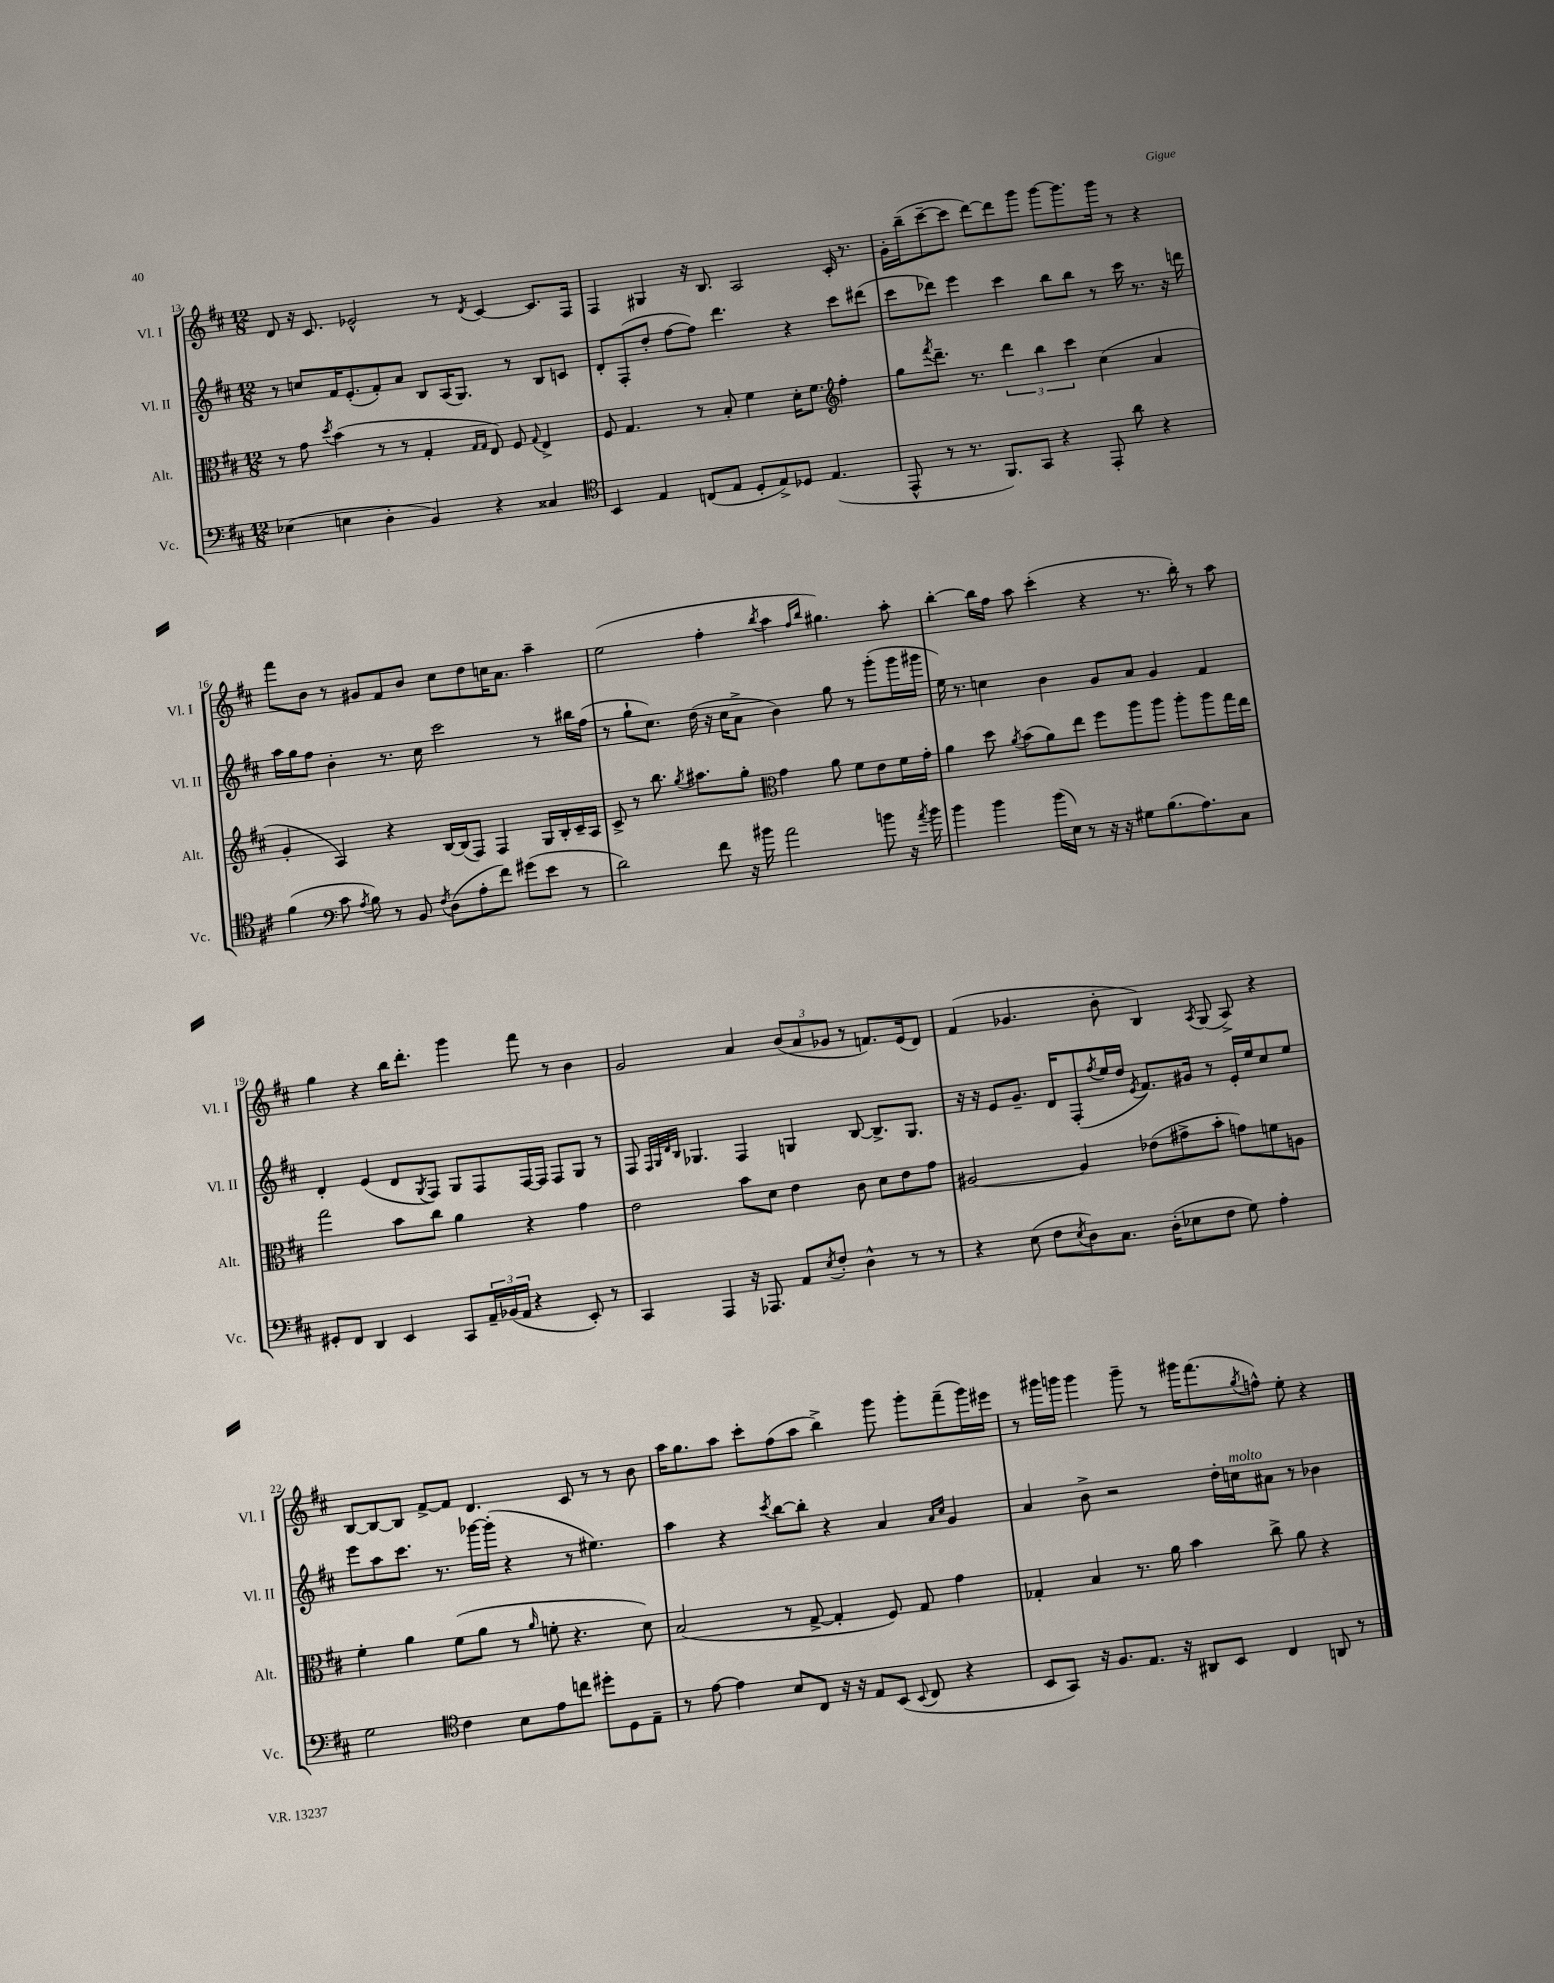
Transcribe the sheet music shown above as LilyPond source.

<<
\new StaffGroup <<
\new Staff = "s0" \with { instrumentName = "Vl. I" shortInstrumentName = "Vl. I" } {
    \clef treble \key d \major \numericTimeSignature \time 12/8
    d'8 r16 cis'8. ees'2-^ r8 \acciaccatura { d'8 } cis'4~ cis'8. fis16 |
    fis4 gis4 r16 b8. a2 cis'16-. r8. |
    g'16-. b''16--( cis'''8~-- cis'''8 d'''8~) d'''8 g'''8 g'''8~ g'''8. g'''16 r8 r4 |
    fis'''8 b'8 r8 gis'8 fis'8 b'8 cis''8 d''8 c''16 a'8. a''4-- |
    e''2( fis''4-. \acciaccatura { b''8 } a''4 \grace { fis''16 b''16 } gis''4.) a''8-. |
    b''4~-. b''16 fis''16 a''8 cis'''4-.( r4 r8. b''16-.) r8 a''8 |
    g''4 r4 b''16 d'''8.-. g'''4 fis'''8 r8 b'4 |
    g'2 a'4 \tuplet 3/2 { b'8( a'8 ges'8 } r8 f'8.) e'16( d'8) |
    fis'4( ges'4. b'8-. b4) \acciaccatura { a8 } g8( a8->) r4 |
    b8~ b8~ b8 fis'8~-> fis'8 d'4. cis'8 r8 r8 b'8 |
    a''16 g''8. a''8 cis'''8-. fis''8( a''8 b''4->) g'''8 g'''8-. fis'''8--( g'''16) eis'''16 |
    r8 gis'''16 g'''16 g'''4 g'''8-- r8 gis'''16 fis'''8.( \acciaccatura { g''8 } f''8-^) e''8-. r4 \bar "|." |
}
\new Staff = "s1" \with { instrumentName = "Vl. II" shortInstrumentName = "Vl. II" } {
    \clef treble \key d \major \numericTimeSignature \time 12/8
    r8 c''8 fis'16 e'8.-.( fis'8-.) a'8 b8 a16( g8.) r8 b8 c'8 |
    d'8-. fis8-.( d''8-. fis''8~ fis''8) d'''4. r4 cis'''8 dis'''8( |
    cis'''8 des'''8) e'''4 cis'''4 b''8 b''8 r8 cis'''16 r8. r16 d'''16 |
    a''16 g''16 fis''8 b'4-. r8. cis''16 cis'''2 r8 bis''16 fis''16( |
    r8 g''8-! cis''8.) d''16( r16 cis''16 a'8-> b'4) g''8 r8 g'''8-.( g'''16 gis'''16 |
    e''16) r8. c''4 b'4 g'8 a'8 g'4 fis'4 |
    d'4-. e'4( d'8 \acciaccatura { g8 } fis8) g8 fis8 fis16~ fis16 fis8 g8 r8 |
    fis8 \grace { fis32 g32 d'32 b32 } ges4. fis4 g4 b8~ b8.-> g8. |
    r16 r16 e'8 g'8.-- d'16 fis8-.( \acciaccatura { fis''8 } e''16 d''16 \acciaccatura { e'8 } fis'8.) gis'16 r8 e'16-. e''16 cis''8 e''8 |
    e'''8 a''8 cis'''8. r8. ges'''16~ ges'''16-.( r4 r8 eis''4.) |
    a''4 r4 \acciaccatura { cis'''8 } b''8~ b''8-. r4 a'4 \grace { a'16 cis''16 } g'4 |
    a'4 b'8-> r2 d''16-. c''16^\markup { \italic "molto" } ais'8 r8 bes'4 \bar "|." |
}
\new Staff = "s2" \with { instrumentName = "Alt." shortInstrumentName = "Alt." } {
    \clef alto \key d \major \numericTimeSignature \time 12/8
    r8 g'8 \acciaccatura { d''8 } b'4( r8 r8 g4-. \grace { g16 g16 } e8) fis8 \appoggiatura { g8 } e4-> |
    fis8 g4. r8 b8-. fis'4 d'16-. fis'8. \clef treble fis''4-. |
    g''8 \acciaccatura { fis'''8 } d'''8.-- r8. \tuplet 3/2 { d'''4 b''4 cis'''4 } cis''4( a'4 |
    g'4-. a4) r4 b16~ b16( fis8) fis4 g16 b16-. cis'16-- a16 |
    cis'8-> r8 b''8. \acciaccatura { g''8 } ais''8. g''8-. \clef alto g'4 a'8 fis'8 e'8 fis'16 g'16-. |
    a'4 d''8 \acciaccatura { a'8 } b'8( a'8) e''8 fis''8 a''8 a''8 a''8-. a''8 g''16 e''16 |
    g''2 b'8 cis''8 a'4 r4 g'4 |
    e'2 b'8 d'8 e'4 cis'8 d'8 e'8 g'8 |
    ais2~ ais4 ees'8( gis'8-> b'8-. g'8) f'8 a8 |
    fis'4-. a'4 fis'8( a'8 r8 \grace { a'16 } f'8-. r4. d'8) |
    b2( r8 g8~-> g4-. fis8) g8 g'4 |
    ges4-. b4 r8. a'16 b'4 cis''8-> a'8 r4 \bar "|." |
}
\new Staff = "s3" \with { instrumentName = "Vc." shortInstrumentName = "Vc." } {
    \clef bass \key d \major \numericTimeSignature \time 12/8
    ees4( e4 d4-. b,4) r4 cisis4 |
    \clef tenor b,4 e4 c8( e8 d8-. e8->) des8 e4.( |
    e,8-^ r8 r8. fis,8.) g,8 r4 e,8-. a'8 r4 |
    fis'4( \clef bass cis'8 \acciaccatura { a8 } b8) r8 b,8 \acciaccatura { fis8 } d8( a8-. fis'8) gis'8( e'8 r8 |
    d'2) fis'8 r16 bis'16 a'2 b'8 r16 \acciaccatura { a'8 } b'16 |
    b'4 b'4 b'16( e16) r8 r16 r16 gis8 b8.( a8.) cis8 |
    gis,8-. fis,8 d,4 e,4 cis,8 \tuplet 3/2 { a,16-- bes,16( a,16 } r4 e,8-.) r8 |
    cis,4 a,,4 r16 aes,,8. a,8 \acciaccatura { e8 } fis8-. d4-^ r8 r8 |
    r4 e8( fis8 \acciaccatura { e8 } d8) cis8. d16-.( ees8 fis8 g8) a4-. |
    g2 \clef tenor cis'4 b8 e'8 c''8 dis''8-. d8 e8-- |
    r8 e'8~ e'4 b8 cis8 r16 r16 e8 b,8( \appoggiatura { b,8 } cis8 r4 |
    b,8 g,8) r16 fis8. e8. r16 ais,8 b,8 cis4 a,8 r8 \bar "|." |
}
>>
>>
\layout { \context { \Score currentBarNumber = #13 } }
